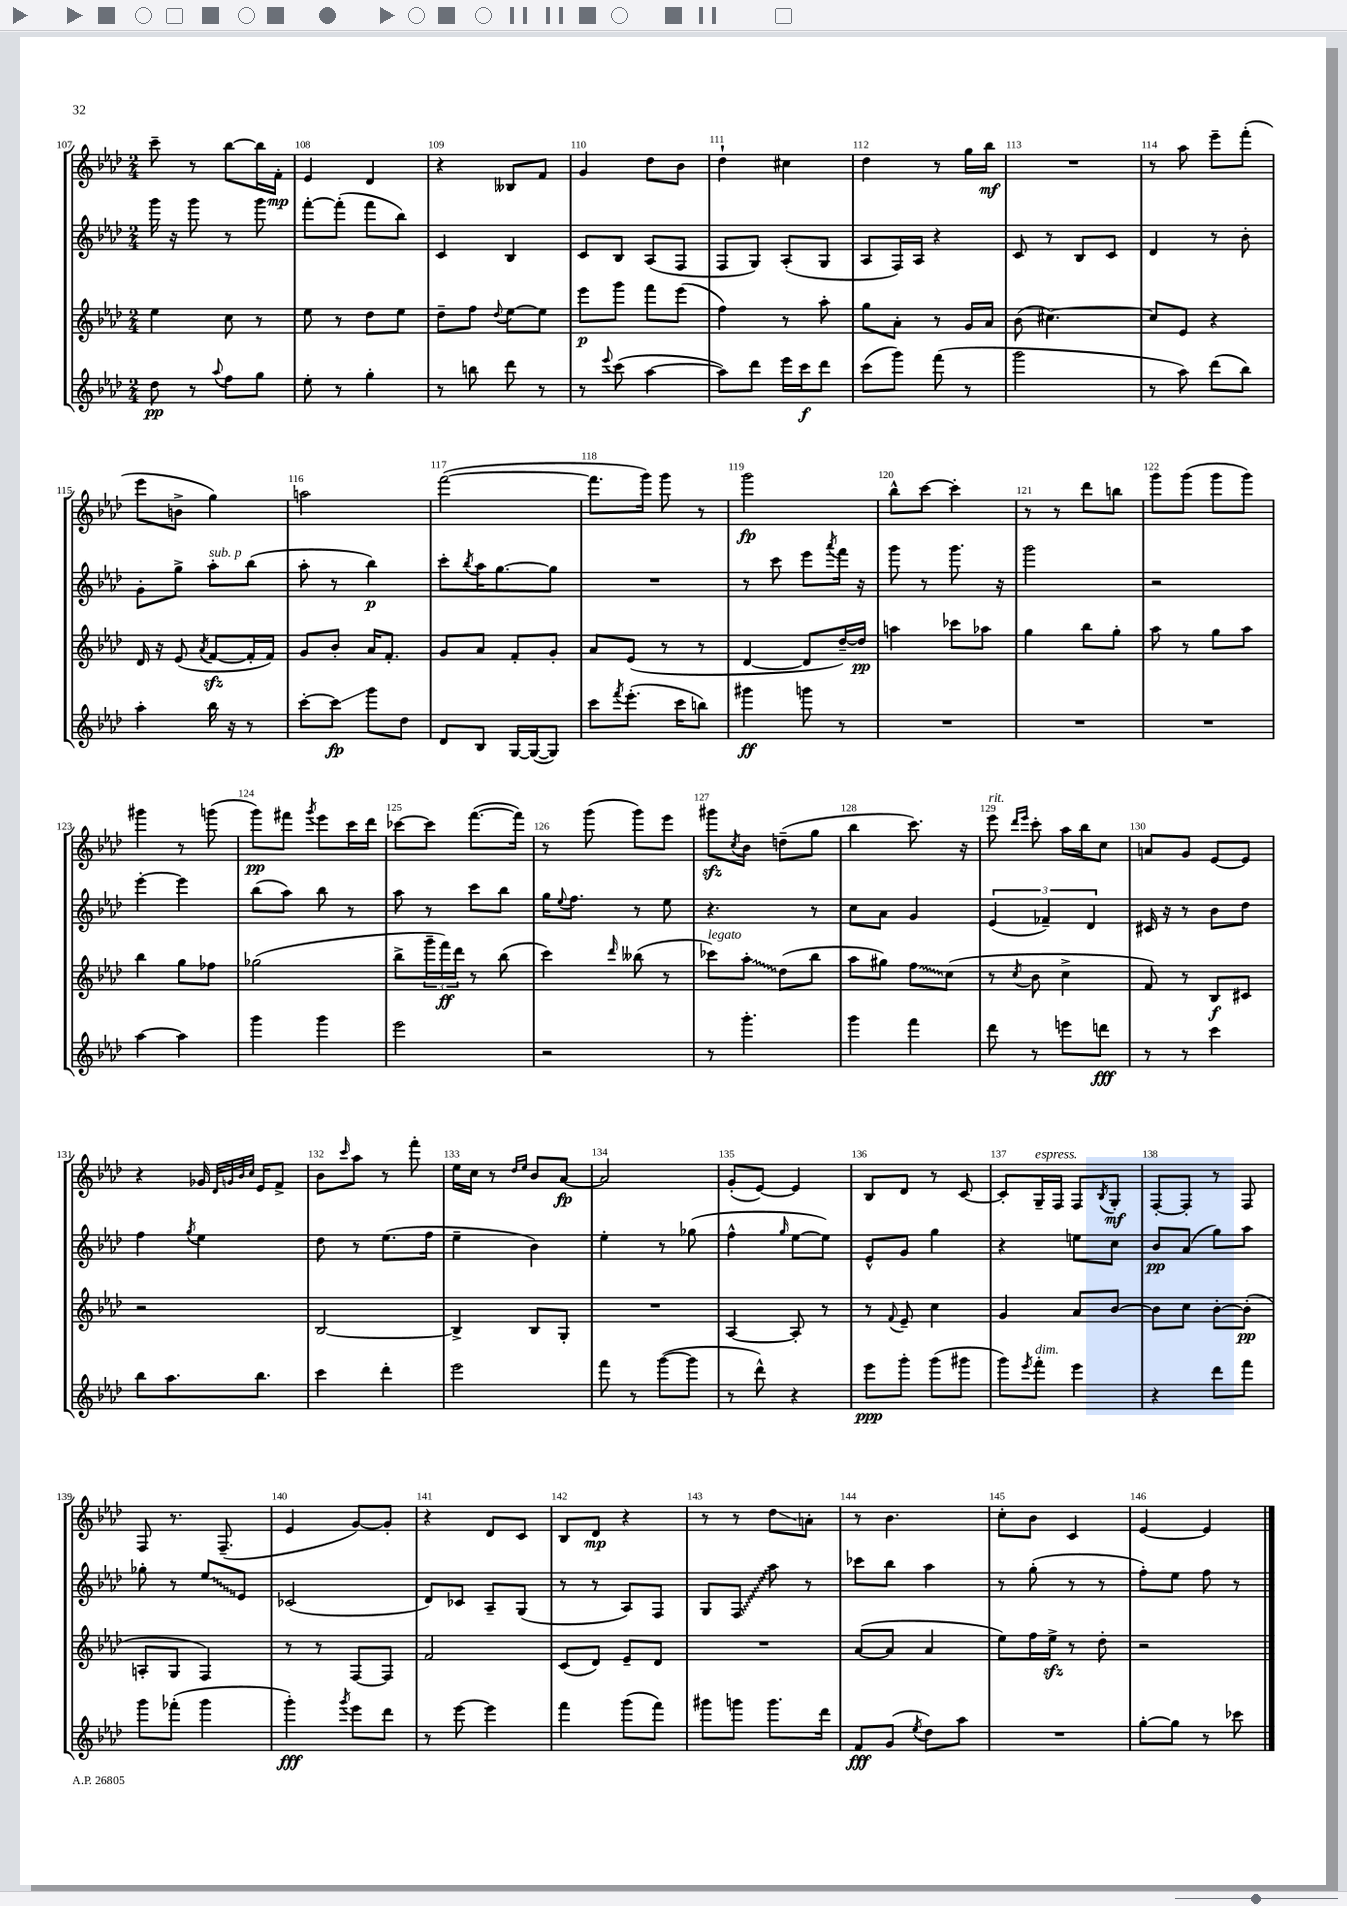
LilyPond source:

<<
\new StaffGroup <<
\new Staff = "s0" {
    \clef treble \key aes \major \numericTimeSignature \time 2/4
    c'''8-- r8 bes''8~ bes''16 f'16-.\mp |
    ees'4 des'4 |
    r4 beses8 f'8 |
    g'4 des''8 bes'8 |
    des''4-! cis''4 |
    des''4 r8 g''16 bes''16\mf |
    R2 |
    r8 aes''8 ees'''8-- f'''8-.( |
    ees'''8 b'8-> g''4) |
    a''2 |
    f'''2~( |
    f'''8. g'''16) g'''8 r8 |
    g'''2\fp |
    bes''8-^ c'''8~ c'''4-. |
    r8 r8 des'''8 b''8 |
    g'''8 g'''8( g'''8 g'''8) |
    gis'''4 r8 g'''8( |
    g'''8\pp) fis'''8 \acciaccatura { g'''8 } ees'''8 c'''16 des'''16 |
    ces'''8~ ces'''8 f'''8.~( f'''16) |
    r8 g'''8( g'''8) ees'''8 |
    gis'''8\sfz \acciaccatura { c''8 } bes'8 d''8--( g''8 |
    bes''4 c'''8.) r16 |
    ees'''8^\markup { \italic "rit." } \grace { des'''16 ees'''16 } c'''8-. aes''16 bes''16 c''8 |
    a'8 g'8 ees'8~ ees'8 |
    r4 ges'16 \grace { des'32 g'32 bes'32 c''32 } ees'16 f'8-> |
    bes'8 \grace { c'''16 } aes''8 r8 f'''8-. |
    ees''16 c''16 r8 \grace { des''16 ees''16 } bes'8 aes'8~\fp |
    aes'2 |
    g'8-.( ees'8~) ees'4 |
    bes8 des'8 r8 c'8~ |
    c'8-. g16--^\markup { \italic "espress." } f16 f8 \acciaccatura { bes8 } g8-.\mf |
    f8~-. f8-. r8 f8 |
    f8 r8. f8.--( |
    ees'4 g'8~) g'8-. |
    r4 des'8 c'8 |
    bes8 des'8\mp r4 |
    r8 r8 des''8\glissando a'8-. |
    r8 bes'4. |
    c''8-. bes'8 c'4 |
    ees'4~ ees'4 \bar "|." |
}
\new Staff = "s1" {
    \clef treble \key aes \major \numericTimeSignature \time 2/4
    g'''16 r16 g'''8 r8 g'''8 |
    f'''8~-. f'''8-.( f'''8 bes''8) |
    c'4 bes4 |
    c'8 bes8 aes8( f8 |
    f8 g8) aes8-.( g8 |
    aes8 f16) aes16 r4 |
    c'8 r8 bes8 c'8 |
    des'4 r8 bes'8-. |
    g'8-. g''8-> aes''8-.^\markup { \italic "sub. p" } bes''8( |
    aes''8-. r8 bes''4\p) |
    c'''8-. \acciaccatura { bes''8 } aes''16 g''8.~ g''8 |
    R2 |
    r8 c'''8 ees'''8 \acciaccatura { aes'''8 } f'''16 r16 |
    g'''8 r8 g'''8. r16 |
    g'''2 |
    r2 |
    ees'''4~-. ees'''4 |
    bes''8( aes''8) bes''8 r8 |
    aes''8 r8 c'''8 bes''8 |
    g''16 \appoggiatura { ees''8 } f''8. r8 ees''8 |
    r4. r8 |
    c''8 aes'8 g'4 |
    \tuplet 3/2 { ees'4( fes'4--) des'4 } |
    cis'16 r16 r8 bes'8 des''8 |
    f''4 \acciaccatura { g''8 } ees''4 |
    des''8 r8 ees''8.( f''16 |
    ees''4-- bes'4) |
    ees''4-. r8 ges''8( |
    f''4-^ \grace { g''16 } ees''8~ ees''8) |
    ees'8-^ g'8 g''4 |
    r4 e''8 c''8 |
    bes'8\pp aes'8( g''8) aes''8 |
    ges''8-. r8 \once \override Glissando.style = #'zigzag ees''8\glissando ees'8 |
    ces'2( |
    des'8) ces'8 aes8-- g8( |
    r8 r8 aes8) f8 |
    g8 \once \override Glissando.style = #'zigzag f8\glissando aes''8 r8 |
    ces'''8 bes''8 aes''4 |
    r8 g''8-.( r8 r8 |
    f''8-.) ees''8 f''8 r8 \bar "|." |
}
\new Staff = "s2" {
    \clef treble \key aes \major \numericTimeSignature \time 2/4
    ees''4 c''8 r8 |
    ees''8 r8 des''8 ees''8 |
    des''8-- f''8 \appoggiatura { des''8 } ees''8~ ees''8 |
    ees'''8\p g'''8 f'''8 ees'''8( |
    f''4) r8 aes''8-. |
    g''8 aes'8-. r8 g'16 aes'16 |
    bes'8( cis''4.~) |
    cis''8 ees'8 r4 |
    des'16 r16 ees'8( \acciaccatura { aes'8 } f'8~\sfz f'16-. f'16) |
    g'8 bes'8-. aes'16 f'8.-. |
    g'8 aes'8 f'8-. g'8-. |
    aes'8 ees'8( r8 r8 |
    des'4~ des'8 des''16~--) des''16\pp |
    a''4 ces'''8 aes''8 |
    g''4 bes''8 g''8-. |
    aes''8 r8 g''8 aes''8 |
    bes''4 g''8 fes''8 |
    ges''2( |
    bes''8-> \tuplet 3/2 { g'''16-- f'''16\ff) des'''16 } r8 bes''8( |
    c'''4) \grace { des'''16 } beses''8( r8 |
    ces'''8^\markup { \italic "legato" }) \once \override Glissando.style = #'zigzag aes''8-.\glissando des''8( bes''8 |
    aes''8 gis''8) \once \override Glissando.style = #'zigzag f''8\glissando c''8( |
    r8 \acciaccatura { c''8 } bes'8 c''4-> |
    f'8) r8 bes8\f cis'8 |
    r2 |
    bes2~ |
    bes4-> bes8 g8-. |
    R2 |
    aes4~ aes8-. r8 |
    r8 \appoggiatura { f'8 } ees'8-- c''4 |
    g'4 aes'8 bes'8~ |
    bes'8 c''8 bes'8~-. bes'8-.\pp( |
    a8-. g8 f4) |
    r8 r8 f8~ f8 |
    f'2 |
    c'8( des'8) ees'8-- des'8 |
    R2 |
    aes'8~( aes'8 aes'4 |
    ees''8) f''16 ees''16->\sfz r8 des''8-. |
    r2 \bar "|." |
}
\new Staff = "s3" {
    \clef treble \key aes \major \numericTimeSignature \time 2/4
    des''8\pp r8 \appoggiatura { aes''8 } f''8 g''8 |
    ees''8-. r8 g''4-. |
    r8 b''8 des'''8 r8 |
    r8 \appoggiatura { ees'''8 } c'''8( aes''4~ |
    aes''8) des'''8 ees'''16 c'''16\f des'''8 |
    c'''8( g'''8) f'''8( r8 |
    g'''2 |
    r8 aes''8) des'''8( bes''8) |
    aes''4-. bes''16 r16 r8 |
    c'''8~-. c'''8\glissando\fp g'''8 des''8 |
    des'8 bes8 g16~ g16~( g8) |
    c'''8 \acciaccatura { f'''8 } ees'''8.-.( c'''16 b''8) |
    gis'''4\ff g'''8 r8 |
    R2 |
    R2 |
    R2 |
    aes''4~ aes''4 |
    g'''4 g'''4 |
    ees'''2 |
    r2 |
    r8 g'''4.-. |
    g'''4 f'''4 |
    des'''8 r8 e'''8 d'''8\fff |
    r8 r8 c'''4 |
    bes''8 aes''8. bes''8. |
    c'''4 des'''4-. |
    ees'''2 |
    f'''8 r8 g'''8~( g'''8 |
    r8 des'''8-^) r4 |
    ees'''8\ppp g'''8-. g'''8( gis'''8 |
    g'''8) \acciaccatura { ees'''8 } f'''8-.^\markup { \italic "dim." } ees'''4 |
    r4 des'''8 f'''8 |
    g'''8 fes'''8-.( g'''4 |
    g'''4-.\fff) \acciaccatura { g'''8 } ees'''8 des'''8 |
    r8 ees'''8~ ees'''4 |
    f'''4 g'''8( f'''8) |
    gis'''8 g'''8 g'''8. des'''16 |
    f'8\fff g'8( \acciaccatura { ees''8 } des''8) aes''8 |
    R2 |
    g''8~-. g''8 r8 ces'''8 \bar "|." |
}
>>
>>
\layout { \context { \Score currentBarNumber = #107 \override BarNumber.break-visibility = ##(#f #t #t) barNumberVisibility = #all-bar-numbers-visible } }
